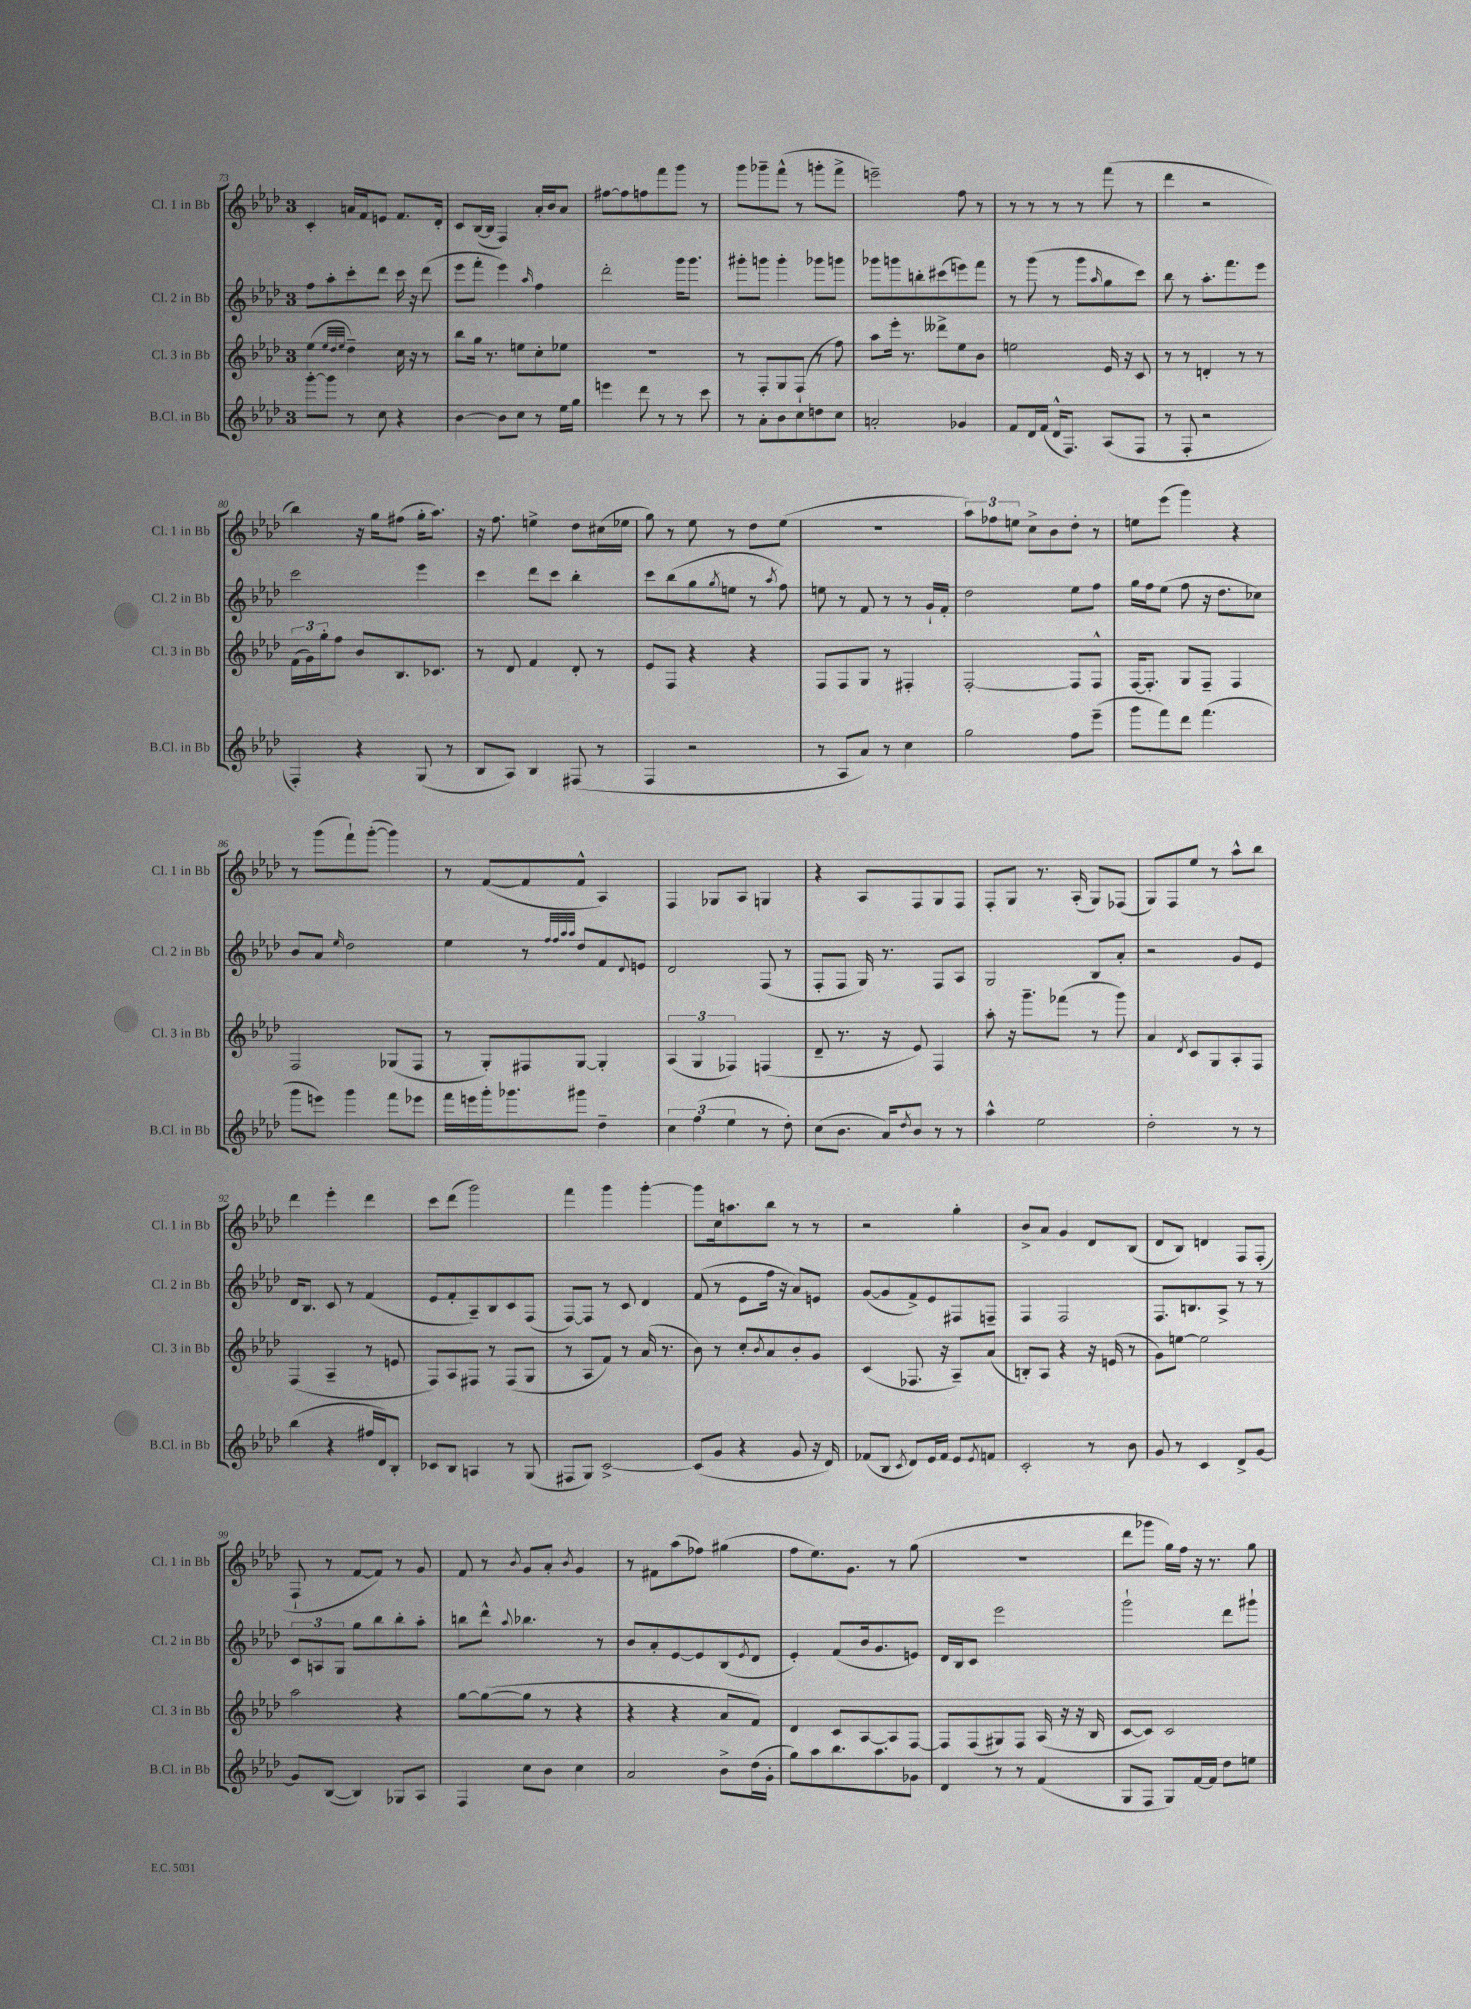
<<
\new StaffGroup <<
\new Staff = "s0" \with { instrumentName = "Cl. 1 in Bb" shortInstrumentName = "Cl. 1 in Bb" } {
    \clef treble \key aes \major \once \override Staff.TimeSignature.style = #'single-digit \time 3/4
    c'4-. a'16 f'16 e'8 f'8. des'16-. |
    c'8 bes16~( bes16 f4) aes'16-. bes'16 aes'8 |
    fis''8~ fis''8 f''8 f'''8 g'''8 r8 |
    g'''8 ges'''8-- f'''8-^( r8 g'''8-. f'''8-> |
    e'''2--) f''8 r8 |
    r8 r8 r8 r8 f'''8( r8 |
    des'''4 r2 |
    bes''4) r16 g''16 fis''8( g''16-. aes''8.) |
    r16 f''8. e''4-> des''8 cis''16( ees''16 |
    g''8) r8 ees''8 r8 des''8 ees''8( |
    R2. |
    \tuplet 3/2 { aes''8) fes''8 e''8 } c''8-> bes'8 des''8-. r8 |
    e''8 ees'''8( g'''4) r4 |
    r8 g'''8( f'''8-!) g'''8~-.( g'''4) |
    r8 f'8~( f'8 f'8-^ aes4) |
    f4 ges8 aes8 g4 |
    r4 aes8 f8 g8 f8 |
    f8-. g8 r8. aes16-.( g8) fes8( |
    g8) f8 ees''8 r8 aes''8-^ bes''8 |
    des'''4 ees'''4-. des'''4 |
    c'''8 des'''8( g'''2) |
    f'''4 g'''4 g'''4~-. |
    g'''8 c''16 a''8. bes''8 r8 r8 |
    r2 g''4-. |
    bes'8-> aes'8 g'4 des'8 bes8( |
    des'8 bes8) d'4 f8 f8-.( |
    f8-! r8 f'8~ f'8) r8 g'8 |
    f'8 r8 \acciaccatura { bes'8 } g'8 aes'8-. \acciaccatura { bes'8 } g'4 |
    r8 fis'8 aes''8( fes''8) gis''4( |
    f''8 ees''8.) g'8. r8 g''8( |
    R2. |
    des'''8 ges'''8 g''16) f''16 r16 r8. g''8 \bar "|." |
}
\new Staff = "s1" \with { instrumentName = "Cl. 2 in Bb" shortInstrumentName = "Cl. 2 in Bb" } {
    \clef treble \key aes \major \once \override Staff.TimeSignature.style = #'single-digit \time 3/4
    f''8 aes''8-. c'''8-. des'''8 c'''16 r16 des'''8( |
    ees'''8 f'''8-. ees'''4) \grace { aes''16 } f''4 |
    des'''2-. g'''16 g'''8. |
    gis'''8-. g'''8 g'''4-. ges'''8 g'''8 |
    ges'''8 g'''8 b''8-. cis'''8( e'''8) f'''8 |
    r8 g'''8( r8 g'''8 \grace { aes''16 } g''8 c'''8) |
    bes''8 r8 aes''8.-. f'''8. ees'''8 |
    c'''2 ees'''4 |
    c'''4 des'''8 c'''8 bes''4-. |
    c'''8 bes''8( g''8 \acciaccatura { g''8 } e''8 r8 \acciaccatura { aes''8 } f''8) |
    e''8 r8 f'8 r8 r8 g'16-! f'16-. |
    des''2 ees''8 f''8 |
    g''16 f''16 ees''8( f''8 r16 des''8. ces''8) |
    bes'8 aes'8 \grace { ees''16 } des''2 |
    ees''4 r8 \grace { f''32 f''32 aes''32 aes''32 } des''8 f'8 \appoggiatura { des'8 } e'8 |
    des'2 f8( r8 |
    f8-. f8 g16) r8. f8 aes8 |
    g2 bes8 aes'8-. |
    r2 g'8 ees'8 |
    des'16 bes8. c'8 r8 f'4( |
    ees'8 f'8-. aes8--) bes8 c'8 f8( |
    f8~) f8 r8 c'8 des'4 |
    f'8( r8 ees'8 f''16 r16 aes'8) e'8 |
    g'8~( g'8 f'8->) ees'8 fis8 f8-- |
    f4 f2 |
    f8. b8. aes8-> r8 r8 |
    \tuplet 3/2 { c'8 a8 g8 } g''8 bes''8 bes''8-. aes''8-. |
    b''8 des'''8-^ \appoggiatura { aes''8 } bes''4. r8 |
    bes'8 aes'8-. ees'8~ ees'8 bes8( \acciaccatura { ees'8 } des'8 |
    ees'4-.) f'8( bes'16 g'8. e'8) |
    des'16 bes16 c'8 ees'''2 |
    g'''2-! des'''8 gis'''8-! \bar "|." |
}
\new Staff = "s2" \with { instrumentName = "Cl. 3 in Bb" shortInstrumentName = "Cl. 3 in Bb" } {
    \clef treble \key aes \major \once \override Staff.TimeSignature.style = #'single-digit \time 3/4
    ees''4( \grace { ees''32 des''32 ees''32 } des''4--) c''16 r16 r8 |
    bes''8 g''16 r8. e''8 c''8-. ees''8 |
    R2. |
    r8 f8-. g8 f8-!( r8 f''8) |
    aes''8 ees'''16-. r8. deses'''8-> ees''8 bes'8 |
    e''2 ees'16 r16 c'8 |
    r8 r8 d'4-. r8 r8 |
    \tuplet 3/2 { f'16( g'16) g''16-. } f''8 bes'8 bes8. ces'8. |
    r8 des'8 f'4 des'8-. r8 |
    ees'8 f8 r4 r4 |
    f8 f8 g8 r8 fis4-. |
    f2~-. f8 f8-^ |
    f16~ f8.-. g8 f8-- f4 |
    f2 ges8( f8 |
    r8 g8-.) fis8 g8~ g4-. |
    \tuplet 3/2 { aes4( g4 fes4) } f4( |
    des'8-- r8. r16 ees'8) f4 |
    aes''8-. r16 g'''8.-- fes'''8( r8 g'''8) |
    aes'4 \acciaccatura { des'8 } c'8 g8 aes8-. f8 |
    f4( aes4-- r8 e'8 |
    f8) aes8 fis8 r8 fis8( g8 |
    r8 aes8 f'8) r8 aes'16( r8. |
    bes'8) r8 c''8-. \acciaccatura { bes'8 } aes'8 bes'8-. g'8 |
    c'4( fes8. r16 aes8--) aes'8( |
    b8-.) aes8 r4 r16 e'16( r8 |
    g'8) e''8~ e''2 |
    aes''2 r4 |
    g''8~ g''8~( g''8 r8 r4 |
    r4 r4 aes'8 f'8) |
    des'4 c'8 aes8~ aes8 f8~ |
    f8 f8( gis8) f8 aes16( r16 r16 bes16 |
    c'8~ c'8) c'2 \bar "|." |
}
\new Staff = "s3" \with { instrumentName = "B.Cl. in Bb" shortInstrumentName = "B.Cl. in Bb" } {
    \clef treble \key aes \major \once \override Staff.TimeSignature.style = #'single-digit \time 3/4
    g'''8~-. g'''8 r8 c''8 r4 |
    bes'4~ bes'8 c''8 r8 ees''16 g''16 |
    e'''4 des'''8 r8 r8 c'''8 |
    r8 aes'8-. bes'8 c''8 d''8 c''8 |
    a'2-. ges'4 |
    f'8 des'16 f'16( des'16-^ f8.) aes8( f8 |
    r8 f8-. r2 |
    f4-.) r4 g8( r8 |
    bes8 aes8) bes4 fis8( r8 |
    f4 r2 |
    r8 aes8 aes'8) r8 c''4 |
    g''2 f''8 ees'''8--( |
    g'''8 f'''8) des'''8 f'''4.( |
    g'''8 e'''8) g'''4 f'''8 ees'''8 |
    f'''16 e'''16 g'''16-. ges'''8. gis'''8 des''4-- |
    \tuplet 3/2 { c''4 f''4( ees''4 } r8 des''8-.) |
    c''8( bes'8. aes'16) \acciaccatura { des''8 } bes'8 r8 r8 |
    aes''4-^ ees''2 |
    des''2-. r8 r8 |
    bes''4( r4 fis''16 des'16) bes8-. |
    ces'8 bes8 a4 r8 g8( |
    fis8 g8) c'2~-> |
    c'8( g'8 r4 g'8 r16 des'16) |
    fes'8( bes8 \acciaccatura { c'8 } des'8) ees'16 fes'16 ees'8 \acciaccatura { ees'8 } f'8 |
    c'2-. r8 bes'8 |
    g'8 r8 c'4 des'8-> g'8~ |
    g'8 bes8~( bes4) ges8 aes8 |
    f4 c''8 bes'8 c''4 |
    aes'2 bes'8-> des''16( g'16-. |
    g''8) aes''8 bes''8. aes''8. ges'8 |
    des'4 r8 r8 f'4( |
    g8 f8 g8) f'16~ f'16 des''8 e''8 \bar "|." |
}
>>
>>
\layout { \context { \Score currentBarNumber = #73 } }
